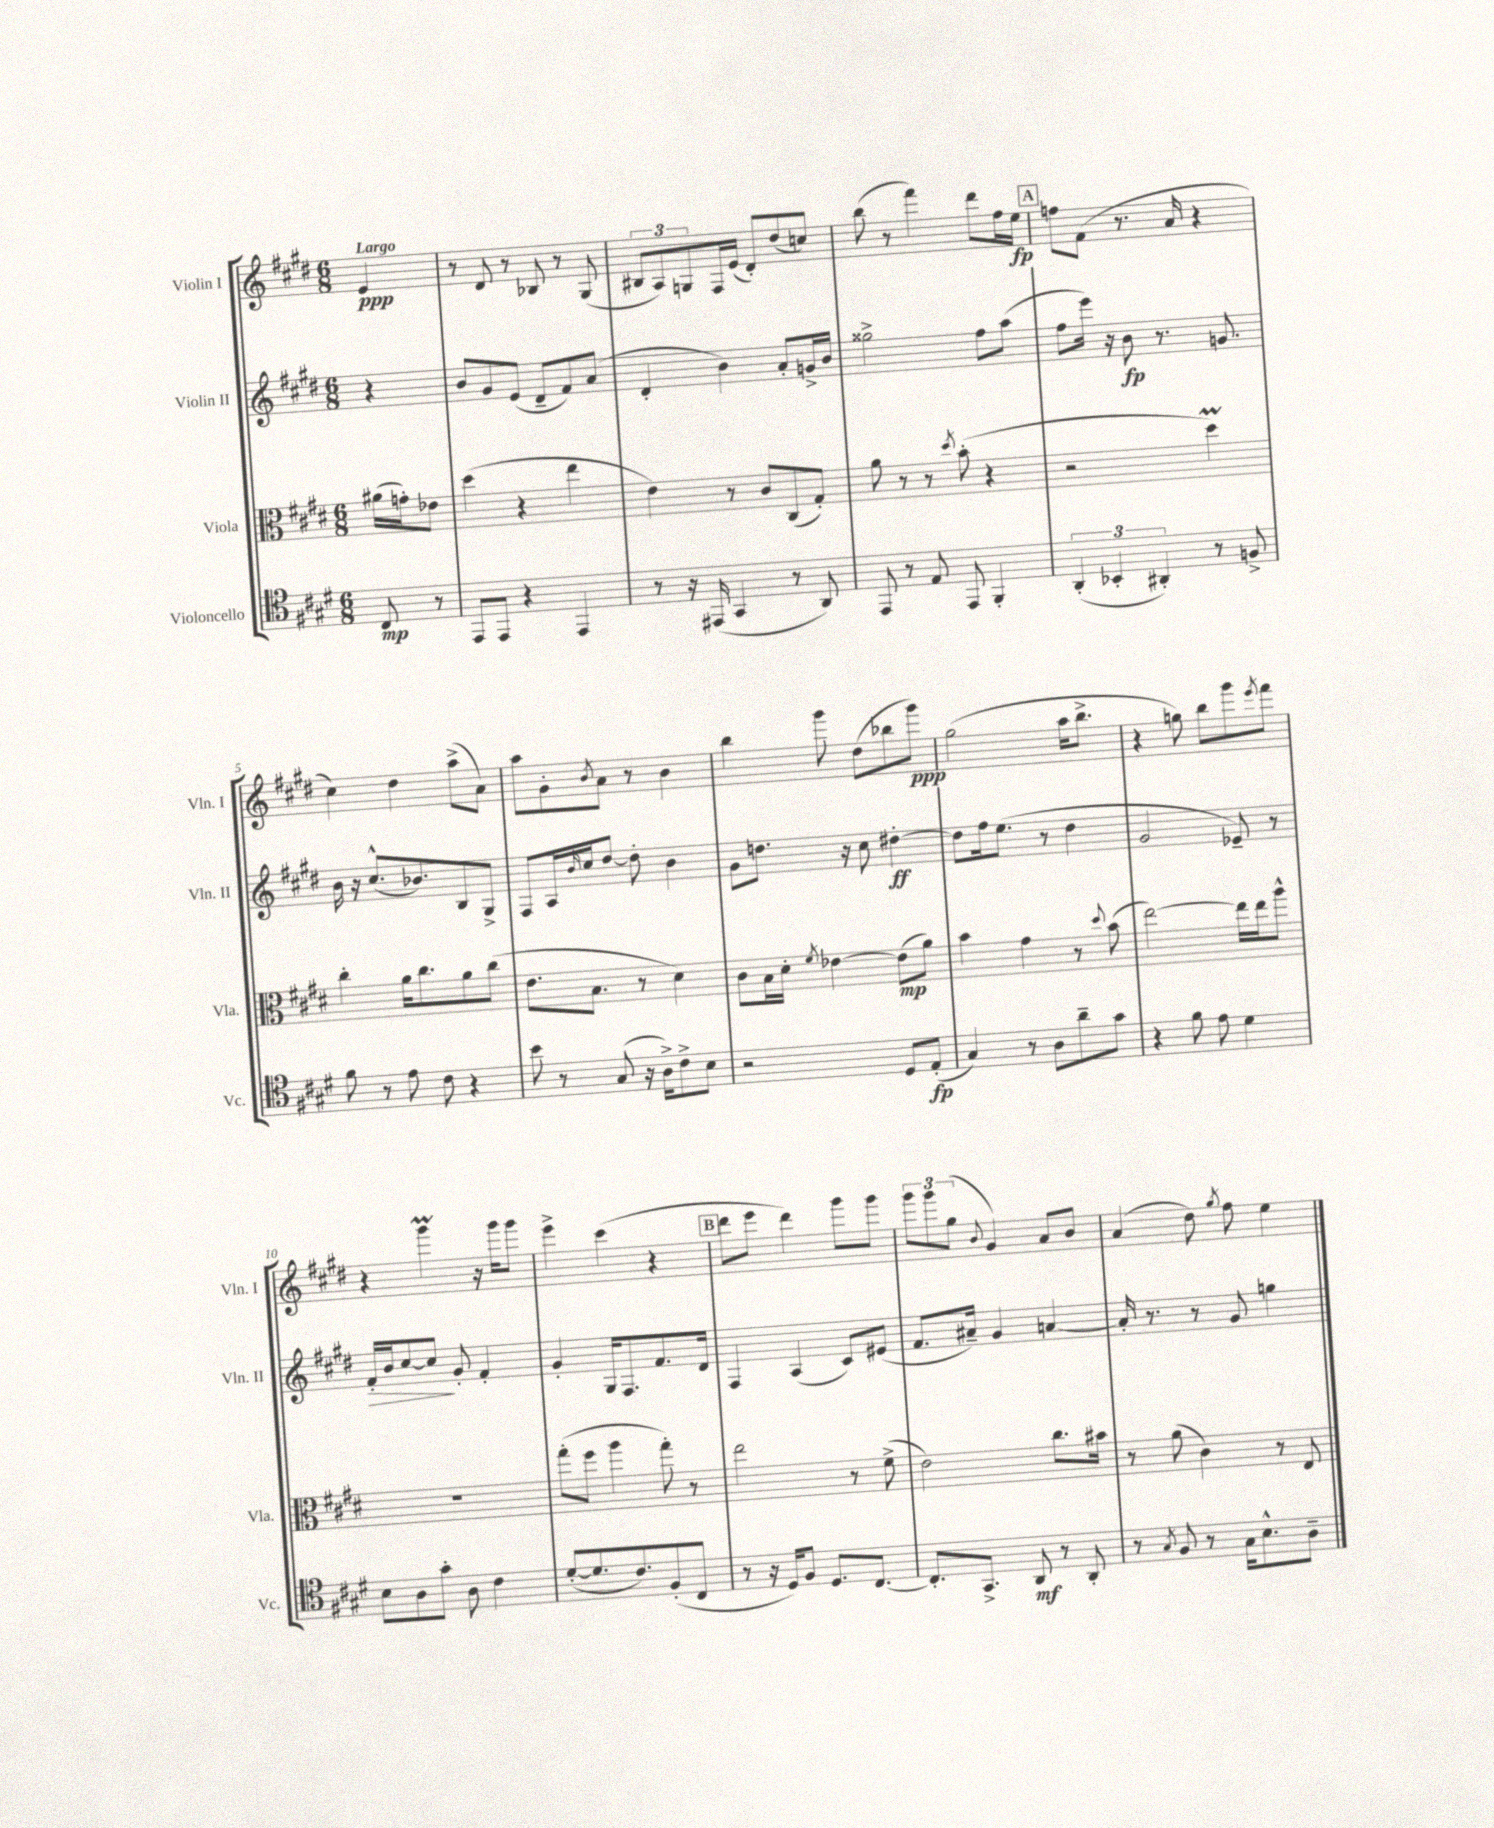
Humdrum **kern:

**kern	**kern	**kern	**kern
*staff4	*staff3	*staff2	*staff1
*clefC4	*clefC3	*clefG2	*clefG2
*k[f#c#g#d#]	*k[f#c#g#d#]	*k[f#c#g#d#]	*k[f#c#g#d#]
*M6/8	*M6/8	*M6/8	*M6/8
8C#	(16a#	4r	4e
.	16g')	.	.
8r	8e-	.	.
=	=	=	=
8EE	(4dd#	8b	8r
8EE	.	8g#	8d#
4r	4r	(8e	8r
.	.	8d#~	8B-
4EE	4ee	8f#)	8r
.	.	(8a	(8G#
=	=	=	=
8r	4e)	4d#'	12B#
.	.	.	12A)
16r	.	.	.
.	.	.	12G
(16EE#	.	.	.
4GG#	8r	4b)	16F#
.	.	.	(16e
.	8c#	.	8d#')
8r	(8C#	8a'	(8dd#
8AA)	8G#')	16g^	8cc)
.	.	16b	.
=	=	=	=
8EE	8a	2gg##^	(8bb
8r	8r	.	8r
8E	8r	.	4fff#)
.	8qdd#	.	.
8EE	(8b'	.	.
4FF#'	4r	8ff#	8ddd#
.	.	(8aa	16ff#
.	.	.	16ee
=	=	=	=
(6AA'	2r	8ff#	8ff
.	.	16eee)	(8f#
6BB-'	.	.	.
.	.	16r	.
.	.	8b	8.r
6AA#')	.	.	.
.	.	8.r	.
.	.	.	16a
8r	4dd#)	.	4r
.	.	8.g	.
8F^	.	.	.
=	=	=	=
8f#	4cc#'	16b	4cc#)
.	.	16r	.
8r	.	(8.cc#^^	.
8e	16a	.	4dd#
.	8.cc#	8.b-)	.
8c#	.	.	.
4r	8a	8B	(8aa^
.	(8cc#	8G#^	8a)
=	=	=	=
8b	8.e	8F#	8aa
8r	.	16A	8g#'
.	.	16qqb	.
.	8.B	16cc#	.
.	.	.	8qb
(8G#	.	[8dd#	8a
16r	8r	8dd#']	8r
16A^)	.	.	.
8c#^	4d#)	4b	4b
8B	.	.	.
=	=	=	=
2r	8c#	8g#	4bb
.	16B	8.dd	.
.	16d#'	.	.
.	8qf#	.	.
.	[4e-	.	8ggg#
.	.	16r	.
.	.	8cc#	(8dd#
8D#	(8e-]	[4dd#'	8bb-
(8E'	8a)	.	8ggg#)
=	=	=	=
4G#)	4b	8dd#]	(2gg#
.	.	16ff#	.
.	.	(8.ee	.
8r	4g#	.	.
8A	.	8r	.
8a~	8r	4dd#	16aa
.	.	.	8.bb^
.	8qqdd#	.	.
8g#	(8b	.	.
=	=	=	=
4r	[2ee)	2g#	4r
8f#	.	.	8gg)
8e	.	.	8bb
4d#	16ee]	8e-~)	8ggg#
.	16ee	.	.
.	.	.	8qeee
.	8aa^^	8r	8fff#
=	=	=	=
8B	2.r	16f#'	4r
.	.	16b	.
8A	.	[8cc#	.
8g#'	.	8cc#]	4ggg#
8A	.	8g#'	.
4c#	.	4f#'	16r
.	.	.	16ggg#
.	.	.	8ggg#
=	=	=	=
([8d#'	(8gg#'	4g#'	4eee^
8.d#]	8ff#	.	.
.	4aa	16G#	(4ccc#
8.c#)	.	8.F#	.
(8F#'	8gg#')	8.f#	4r
8C#	8r	.	.
.	.	16d#	.
=	=	=	=
8r	2ee	4F#	8ddd#
16r	.	.	8eee
16D#)	.	.	.
8F#	.	(4A	4ddd#)
8.D#	.	.	.
.	8r	8c#)	8ggg#
[8.C#	.	.	.
.	(8f#^	(8e#	8ggg#
=	=	=	=
8.C#']	2e)	8.f#	12ggg#
.	.	.	12ggg#
.	.	.	(12gg#
8.GG#^	.	16a#~)	.
.	.	.	8qqb
.	.	4g#	4g#)
8AA	.	.	.
8r	8.cc#	[4a	8a
8AA'	.	.	8b
.	16b#	.	.
=	=	=	=
8r	8r	16a']	(4a
.	.	8.r	.
8qG#	.	.	.
8F#	(8a	.	.
8r	4c#)	8r	8dd#)
.	.	.	8qgg#
16G#	.	8g#	8ff#
8.B^^	.	.	.
.	8r	4gg	4ee
8A~	8E	.	.
==	==	==	==
*-	*-	*-	*-
